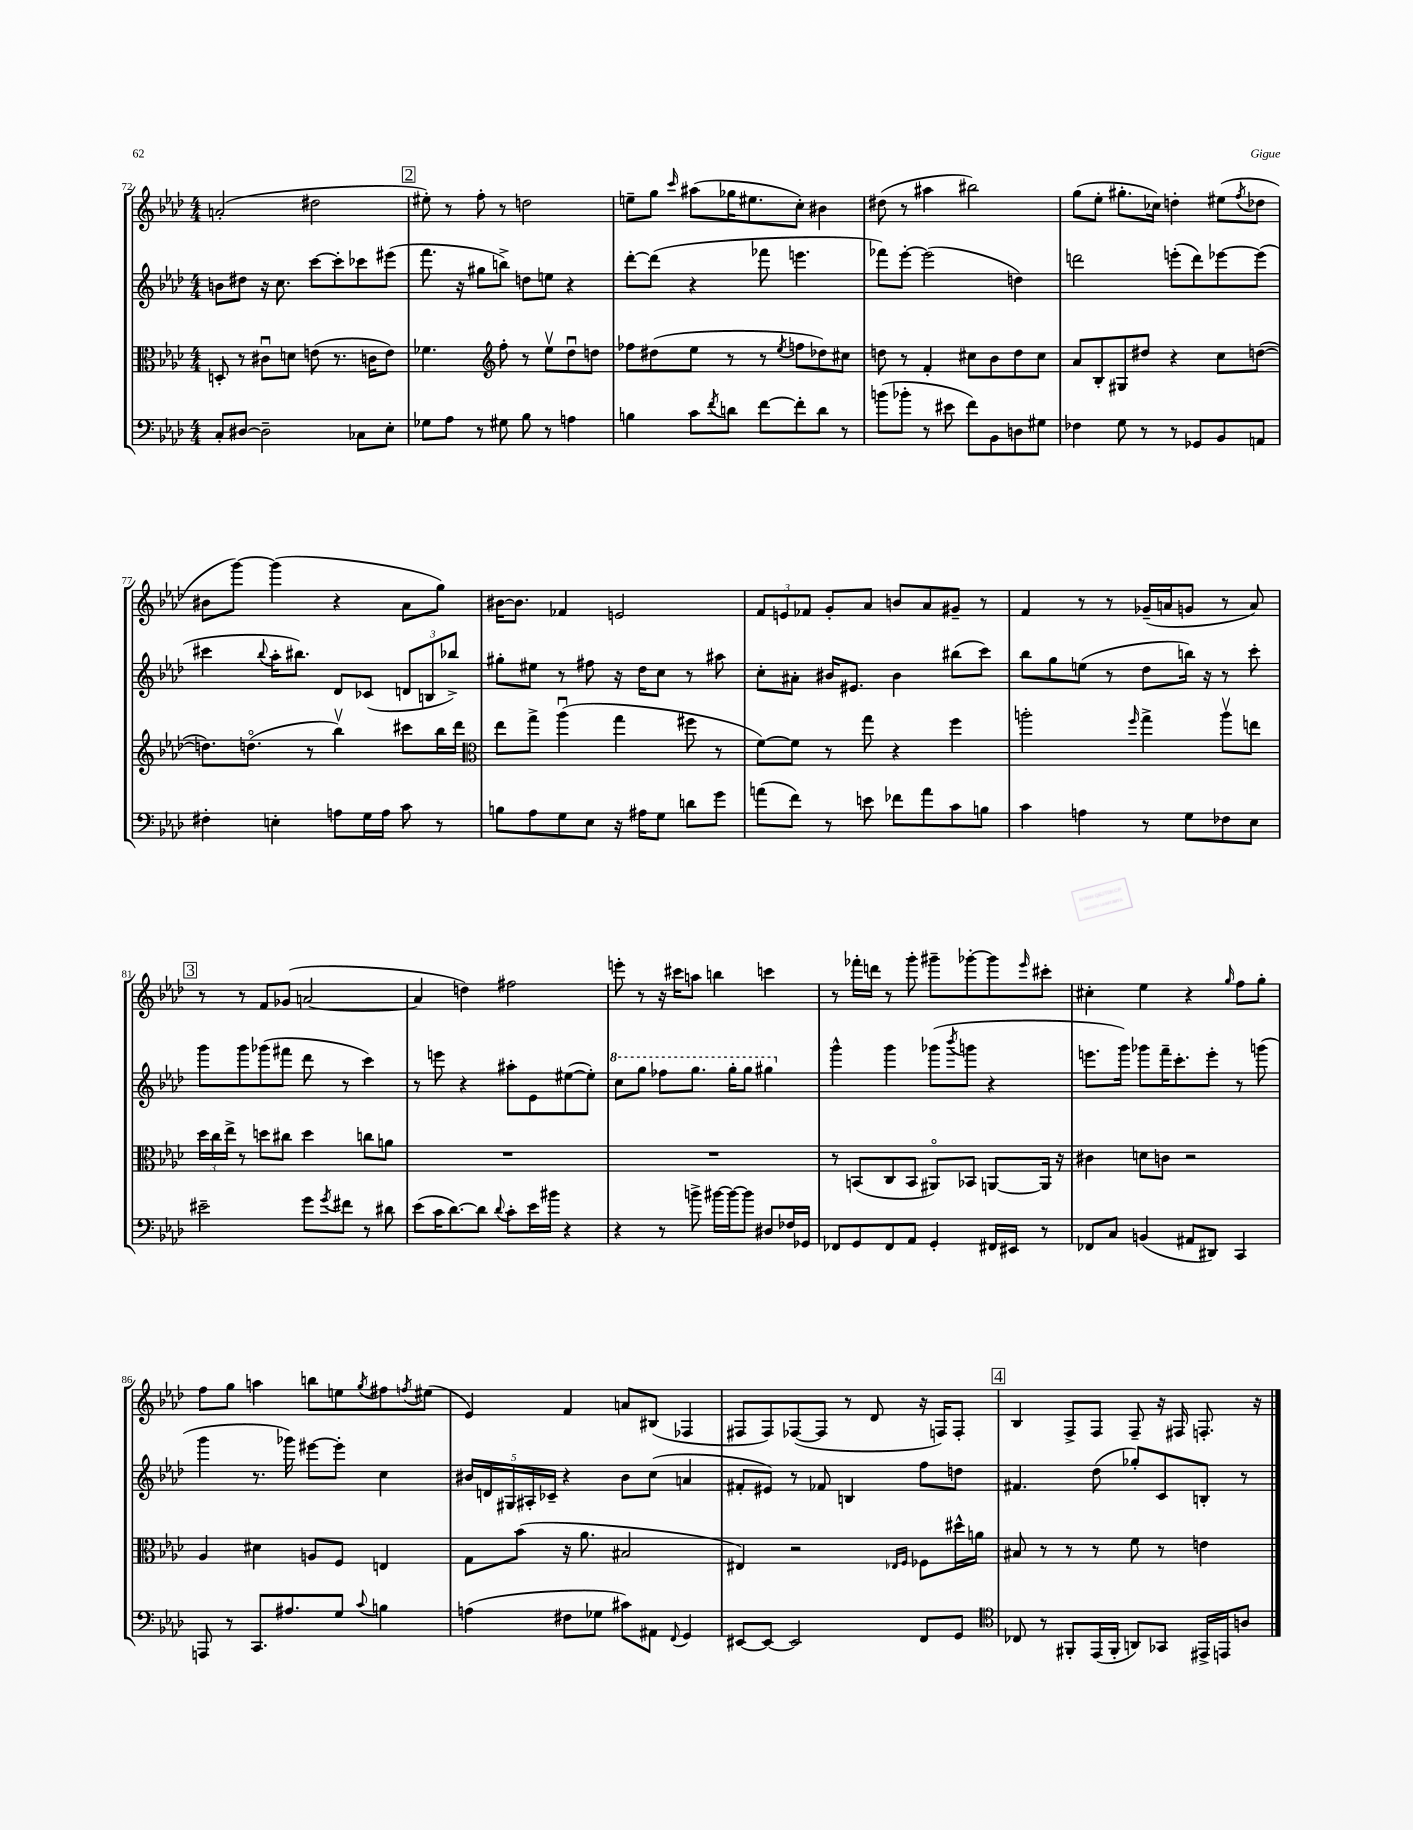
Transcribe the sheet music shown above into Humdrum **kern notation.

**kern	**kern	**kern	**kern
*staff4	*staff3	*staff2	*staff1
*clefF4	*clefC3	*clefG2	*clefG2
*k[b-e-a-d-]	*k[b-e-a-d-]	*k[b-e-a-d-]	*k[b-e-a-d-]
*M4/4	*M4/4	*M4/4	*M4/4
8C'/L	8D'/	8b\L	(2a'/
[8D#/J	8r	8dd#\J	.
2D#~\]	8c#u\L	16r	.
.	.	8.cc\	.
.	8d\J	.	.
.	(8e\	[8ccc\L	2dd#\
.	8.r	8ccc'\]	.
8C-\L	.	8ccc-\	.
.	16c\LK	.	.
8E-'\J	8e\J)	(8eee#\J	.
=	=	=	=
8G-\L	4.f-\	8.fff\	8ee#'\)
8A-\J	.	.	8r
.	.	16r	.
8r	.	8gg#\L	8ff'\
*	*clefG2	*	*
8G#\	8ff'\	8bb^\J)	8r
8B-\	8r	8dd\L	2dd\
8r	8ee-v\L	8ee\J	.
4A\	8dd-u\	4r	.
.	8dd\J	.	.
=	=	=	=
4B\	8ff-\L	[8ddd-'\L	8ee~\L
.	(8dd#\	(8ddd-\]J	8gg\J
.	.	.	16qqccc/
8c\L	8ee-\J	4r	(8aa#\L
8qf/	.	.	.
8d\J	8r	.	16gg-\K
.	.	.	8.ee#\
[8f\L	8r	8fff-\	.
.	8qee-/	.	.
8f'\]	8ff\L	4.eee\	8cc'\J)
8d\J	8dd-\)	.	4b#\
8r	8cc#\J	.	.
=	=	=	=
(8b\L	8dd\	8fff-\L)	(8dd#\
8b-'\J	8r	[8eee-'\J	8r
8r	4f'/	(2eee-\]	4aa#\
8e#\	.	.	.
8f\L)	8cc#\L	.	2bb#\)
8BB-\	8b-\	.	.
8D\	8dd\	4dd\)	.
8G#\J	8cc#\J	.	.
=	=	=	=
4F-\	8a-/L	2ddd\	(8gg\L
.	8B-'/	.	8ee-'\J
8G\	8G#/	.	8.gg#'\L
8r	8dd#/J	.	.
.	.	.	16cc-\Jk)
8r	4r	(8eee'\L	4dd'\
8GG-/L	.	8ddd\)	.
8BB-/	8cc\L	[8eee-\	(8ee#\L
.	.	.	8qff/
8AA/J	([8dd\J	(8eee-\]J	8dd-\J
=	=	=	=
4F#'\	8.dd\]L)	4ccc#\	8b#\L
.	.	.	[8ggg\J)
.	(8.ddo\J	.	.
.	.	8qqbb-/	.
4E'\	.	16aa-'\LK	(4ggg\]
.	.	8.bb#\J)	.
.	8r	.	.
8A\L	4bb-v\)	8d-/L	4r
16G\L	.	(8c-/J	.
16A\JJ	.	.	.
8c\	8ccc#\L	12d/L	8a-\L
.	.	12B/	.
8r	16bb-\L	.	8gg\J)
.	.	12bb-^/J)	.
.	16ddd-\JJ	.	.
=	=	=	=
*	*clefC3	*	*
8B\L	8ee-\L	8gg#'\L	[16b#\LK
.	.	.	8.b#\]J
8A-\	8gg^\J	8ee#\J	.
8G\	(4aa-u\	8r	4f-/
8E-\J	.	8ff#\	.
16r	4gg\	16r	2e/
16A#\LK	.	16dd-\LK	.
8G\J	.	8cc\J	.
8d\L	8ff#\	8r	.
8g\J	8r	8aa#\	.
=	=	=	=
(8a\L	[8f\L)	8cc'\L	12f/L
.	.	.	12e/
8f\J)	8f\]J	8a#'\J	.
.	.	.	12f-/J
8r	8r	16b#/LK	8g'/L
.	.	8.e#/J	.
8e\	8gg\	.	8a-/J
8f-\L	4r	4b#\	8b/L
8a\	.	.	8a-/
8c\	4ff\	(8bb#\L	8g#~/J
8B\J	.	8ccc\J)	8r
=	=	=	=
4c\	2aa'\	8bb-\L	4f/
.	.	8gg\	.
4A\	.	(8ee\J	8r
.	.	8r	8r
.	16qqff/	.	.
8r	4gg^\	8dd-\L	(16g-~/LL
.	.	.	16a/J
8G\L	.	16bb\Jk)	8g/J
.	.	16r	.
8F-\	8aav\L	8r	8r
8E-\J	8ee\J	8ccc'\	8a/)
=	=	=	=
2e#~\	24dd-\LL	8ggg\L	8r
.	24cc\	.	.
.	24ee-^\JJ	.	.
.	8r	8ggg\	8r
.	8dd\L	(8ggg-\	8f/L
.	8cc#\J	8fff#\J	(8g-/J
8g\L	4dd\	8ddd-\	[2a/
8qg/	.	.	.
8f#\J	.	8r	.
8r	8cc\L	4ccc\)	.
8d#\	8a\J	.	.
=	=	=	=
(8e-\L	1r	8r	4a/]
16c\K	.	8eee\	.
[8.d-\)	.	.	.
.	.	4r	4dd\)
8d-\]J	.	.	.
8qqd-/	.	.	.
8c'\L	.	8aa#'\L	2ff#\
16e-\L	.	8e-\	.
16b#\JJ	.	.	.
4r	.	([8ee#\	.
.	.	8ee#'\]J)	.
=	=	=	=
4r	1r	8ccc\L	8eee'\
.	.	8ggg\J	8r
8r	.	8fff-\L	16r
.	.	.	16ccc#\LK
8b^\	.	8.ggg\J	8aa\J
[16b#\LL	.	.	4bb\
16b#\_J	.	16ggg'\LK	.
8b#\]J	.	8ggg\J	.
8D#/L	.	4ggg#\	4ccc\
16F-/L	.	.	.
16GG-/JJ	.	.	.
=	=	=	=
8FF-/L	8r	4ggg^^\	8r
8GG/	(8BB/L	.	16fff-'\LL
.	.	.	16ddd\JJ
8FF-/	8C/	4ggg\	8r
8AA-/J	8BB/J	.	8ggg'\
4GG'/	8AA#o/L)	(8ggg-\L	8ggg#~\L
.	.	8qbbb-/	.
.	8BB-/J	8ggg\J	[8ggg-'\
16FF#/LL	[8AA/L	4r	8ggg-\]
16EE#/JJ	.	.	.
.	.	.	16qqeee-/
8r	16AA/]Jk	.	8ccc#'\J
.	16r	.	.
=	=	=	=
8FF-/L	4c#\	8.eee\L	4cc#'\
8C/J	.	.	.
.	.	16ggg\Jk)	.
(4BB/	8d\L	8ggg-\L	4ee-\
.	8c\J	16fff~\K	.
.	.	8.ccc'\	.
8AA#/L	2r	.	4r
8DD#/J)	.	8eee'\J	.
.	.	.	16qqgg/
4CC/	.	8r	8ff\L
.	.	(8ggg\	8gg'\J
=	=	=	=
8AAA/	4A-/	4ggg\	8ff\L
8r	.	.	8gg\J
8.CC/L	4d#\	8.r	4aa\
8.A#/	.	16ggg-\)	.
.	8A/L	[8eee#\L	8bb\L
8G/J	8F/J	8eee#'\]J	8ee\
8qqc/	.	.	8qgg/
4B\	4E/	4cc\	8ff#\
.	.	.	8qff/
.	.	.	(8ee#\J
=	=	=	=
(4A\	8G\L	20b#/LL	4e-/)
.	.	20d/	.
.	.	20G#/	.
.	(8b-\J	.	.
.	.	20A#'/	.
.	.	20c-~/JJ	.
8F#\L	16r	4r	4f/
.	8.a-\	.	.
8G-\J	.	.	.
8c#\L)	2B#/	8b#\L	8a/L
8AA#\J	.	(8cc\J	(8B#/J
8qqFF/	.	.	.
4GG/	.	4a/	4F-/
=	=	=	=
[8EE#/L	4E#/)	8f#'/L	8F#/L
8EE#/_J	.	8e#/J)	8F#/)
2EE#/]	2r	8r	([8F-/
.	.	8f-/	8F-/]J
.	.	4B/	8r
.	.	.	8d-/
.	16qqE-/LL	.	.
.	16qqF/JJ	.	.
8FF/L	8F-\L	8ff\L	16r
.	.	.	16F/LK)
8GG/J	16dd#^^\L	8dd\J	8F'/J
.	16a\JJ	.	.
=	=	=	=
*clefC4	*	*	*
8C-/	8B#/	4.f#/	4B-/
8r	8r	.	.
8FF#'/L	8r	.	8F^/L
(16EE-/L	8r	(8dd-\	8F/J
16FF#'/JJ	.	.	.
8AA/L)	8f\	8gg-'/L)	8F~/
8GG-/J	8r	8c/	16r
.	.	.	16F#/
16EE#^/LL	4e\	8B'/J	8.F'/
16EE/J	.	.	.
8A/J	.	8r	.
.	.	.	16r
==	==	==	==
*-	*-	*-	*-
